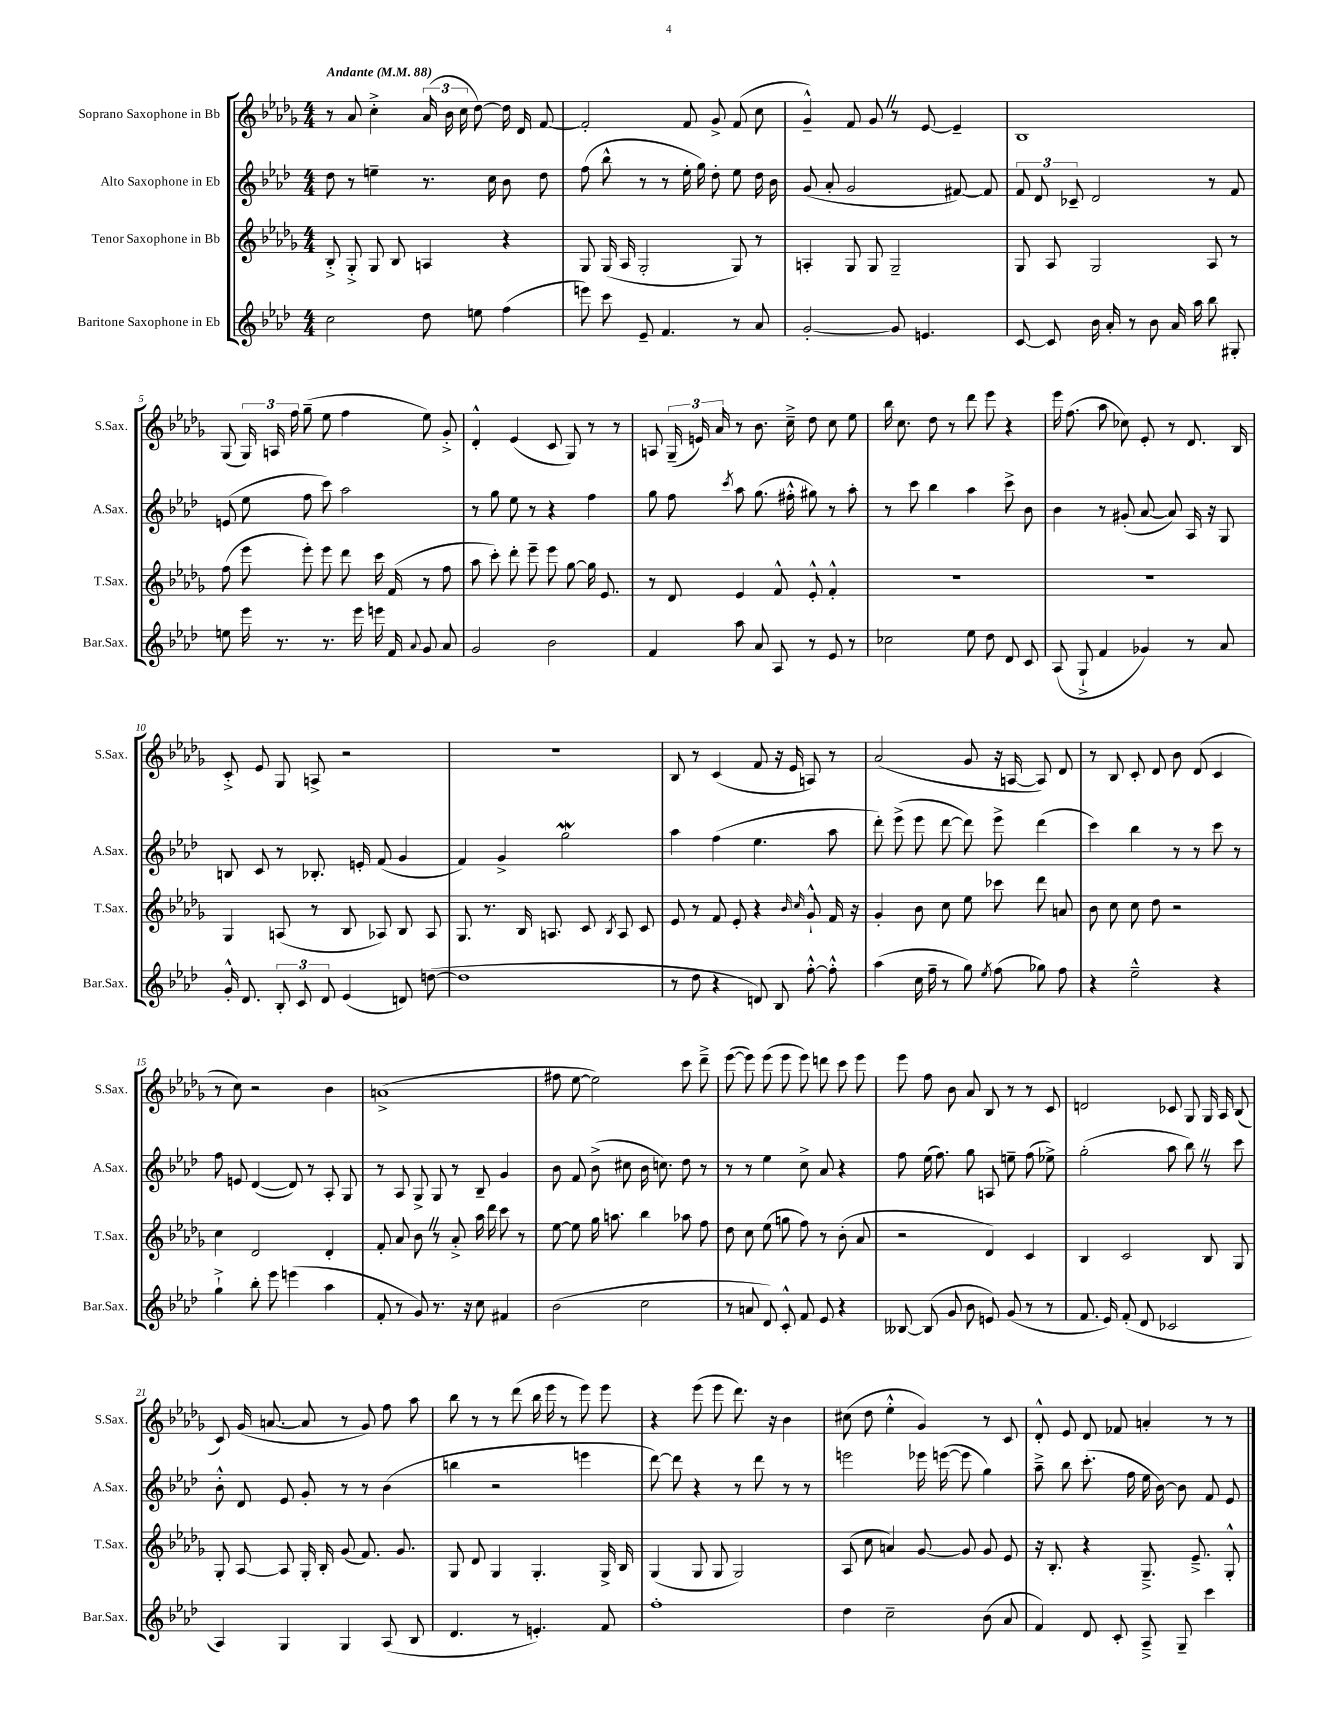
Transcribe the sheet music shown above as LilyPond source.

<<
\new StaffGroup <<
\new Staff = "s0" \with { instrumentName = "Soprano Saxophone in Bb" shortInstrumentName = "S.Sax." } {
    \clef treble \key des \major \numericTimeSignature \time 4/4 \tempo "Andante" 4 = 88
    \autoBeamOff r8 aes'8 c''4-.-> \tuplet 3/2 { aes'16( bes'16 c''16 } des''8~) des''16 des'16 f'8~ |
    f'2-. f'8 ges'8-> f'8( c''8 |
    ges'4---^) f'8 ges'8 \once \override BreathingSign.text = \markup { \musicglyph "scripts.caesura.straight" } \breathe r8 ees'8~ ees'4-- |
    bes1 |
    ges8( \tuplet 3/2 { ges16) a16 f''16 } ges''8--( ees''8 f''4 ees''8) ges'8-.-> |
    des'4-.-^ ees'4( c'8 ges8) r8 r8 |
    a8 \tuplet 3/2 { ges16--( e'16) aes'16 } r8 bes'8. c''16---> des''8 c''8 ees''8 |
    bes''16 c''8. des''8 r8 des'''8 ees'''8 r4 |
    ees'''16 f''8.( aes''8 ces''8) ees'8-. r8 des'8. bes16 |
    c'8-.-> ees'8 ges8 a8-> r2 |
    R1 |
    bes8 r8 c'4( f'8 r16 ees'16 a8) r8 |
    aes'2( ges'8 r16 a16~ a8) des'8 |
    r8 bes8 c'8-. des'8 bes'8 des'8( c'4 |
    r8 c''8) r2 bes'4 |
    a'1->( |
    fis''8 ees''8~ ees''2) c'''8 des'''8---> |
    ees'''8~( ees'''8) ees'''8( ees'''8 ees'''8) d'''8 c'''8 ees'''8 |
    ees'''8 f''8 bes'8 aes'8 bes8 r8 r8 c'8 |
    d'2 ces'8 ges8 ges16 aes16 bes8( |
    c'8) ges'16( a'8.~ a'8 r8 ges'8) f''8 aes''8 |
    bes''8 r8 r8 des'''8( bes''16 ees'''16 r8 ees'''8) ees'''8 |
    r4 ees'''8( ees'''8 des'''8.) r16 bes'4 |
    cis''8( des''8 ees''4-.-^ ges'4) r8 c'8 |
    des'8-.-^ ees'8 des'8 fes'8 a'4-. r8 r8 \bar "|." |
}
\new Staff = "s1" \with { instrumentName = "Alto Saxophone in Eb" shortInstrumentName = "A.Sax." } {
    \clef treble \key aes \major \numericTimeSignature \time 4/4
    \autoBeamOff des''8 r8 e''4-- r8. c''16 bes'8 des''8 |
    f''8( bes''8-^ r8 r8 ees''16-. g''16) des''8-. ees''8 des''16 bes'16 |
    g'8( aes'8-. g'2 fis'8~) fis'8 |
    \tuplet 3/2 { f'8 des'8 ces'8-- } des'2 r8 f'8 |
    e'8( ees''8 f''8 c'''8) aes''2 |
    r8 g''8 ees''8 r8 r4 f''4 |
    g''8 f''8 \acciaccatura { c'''8 } aes''8 g''8.( fis''16-.-^ gis''8) r8 aes''8-. |
    r8 c'''8 bes''4 aes''4 c'''8-> bes'8 |
    bes'4 r8 gis'8-.( aes'8~ aes'8) aes16 r16 g8 |
    b8 c'8 r8 bes8.-. e'16-. f'8( g'4 |
    f'4) g'4-> g''2\mordent |
    aes''4 f''4( ees''4. aes''8 |
    des'''8-.) ees'''8->( ees'''8 des'''8~ des'''8) ees'''8-> des'''4( |
    c'''4) bes''4 r8 r8 c'''8 r8 |
    f''8 e'8 des'4~( des'8) r8 aes8-. g8 |
    r8 aes8 g8-> g8 r8 bes8-- g'4 |
    bes'8 f'8 bes'8->( cis''8 bes'16 c''8.) des''8 r8 |
    r8 r8 ees''4 c''8-> aes'8 r4 |
    f''8 ees''16( f''8.) g''8 a8 e''8-- f''8( ees''8->) |
    g''2-.( aes''8 bes''8) \once \override BreathingSign.text = \markup { \musicglyph "scripts.caesura.straight" } \breathe r8 c'''8 |
    bes'8-.-^ des'8 ees'8 g'8-. r8 r8 bes'4( |
    b''4 r2 e'''4 |
    des'''8~) des'''8 r4 r8 des'''8 r8 r8 |
    e'''2 ees'''16 e'''16~( e'''8 g''4) |
    aes''8---> bes''8 c'''8.-.( f''16 ees''16 bes'16~) bes'8 f'8 ees'8 \bar "|." |
}
\new Staff = "s2" \with { instrumentName = "Tenor Saxophone in Bb" shortInstrumentName = "T.Sax." } {
    \clef treble \key des \major \numericTimeSignature \time 4/4
    \autoBeamOff bes8-.-> ges8-.-> ges8 bes8 a4 r4 |
    ges8 ges16( aes16 ges2-. ges8) r8 |
    a4-. ges8 ges8 ges2-- |
    ges8 aes8 ges2 aes8 r8 |
    f''8( ees'''8 ees'''8-.) ees'''8 des'''8 c'''16 f'16( r8 f''8 |
    aes''8 c'''8-.) des'''8-. ees'''8-- ees'''8 ges''8~ ges''16 ees'8. |
    r8 des'8 ees'4 f'8-^ ees'8-.-^ f'4-.-^ |
    R1 |
    R1 |
    ges4 a8( r8 bes8 aes8) bes8 aes8 |
    ges8. r8. bes16 a8. c'8 \acciaccatura { bes8 } a8 c'8 |
    ees'8 r8 f'8 ees'8-. r4 \grace { bes'16 c''16 } ges'8-!-^ f'16 r16 |
    ges'4-. bes'8 c''8 ees''8 ces'''8 des'''8 a'8 |
    bes'8 c''8 c''8 des''8 r2 |
    c''4 des'2 des'4-. |
    f'8-. aes'8 bes'8 \once \override BreathingSign.text = \markup { \musicglyph "scripts.caesura.straight" } \breathe r8 aes'8-.-> aes''16 des'''16 c'''8 r8 |
    ees''8~ ees''8 ges''16 a''8. bes''4 aes''8 f''8 |
    des''8 c''8 ees''8( g''8 f''8) r8 bes'8-.( aes'8 |
    r2 des'4) c'4 |
    bes4 c'2 bes8 ges8 |
    ges8-. aes8~ aes8 ges16-. bes16-. ges'8( f'8.) ges'8. |
    ges8 des'8 ges4 ges4.-. ges16-> bes16 |
    ges4( ges8 ges8 ges2) |
    aes8( c''8 a'4) ges'8~ ges'8 ges'8 ees'8 |
    r16 bes8.-. r4 ges8.---> ees'8.---> ges8-.-^ \bar "|." |
}
\new Staff = "s3" \with { instrumentName = "Baritone Saxophone in Eb" shortInstrumentName = "Bar.Sax." } {
    \clef treble \key aes \major \numericTimeSignature \time 4/4
    \autoBeamOff c''2 des''8 e''8 f''4( |
    e'''8) c'''8 ees'8-- f'4. r8 aes'8 |
    g'2~-. g'8 e'4. |
    c'8~ c'8 bes'16 aes'16-. r8 bes'8 aes'16 aes''16 bes''8 gis8-. |
    e''8 ees'''16 r8. r8. ees'''16 e'''16 f'16 \appoggiatura { aes'8 } g'8 aes'8 |
    g'2 bes'2 |
    f'4 aes''8 aes'8 aes8 r8 ees'8 r8 |
    ces''2 ees''8 des''8 des'8 c'8 |
    aes8( g8-!-> f'4 ges'4) r8 aes'8 |
    g'16-.-^ des'8. \tuplet 3/2 { bes8-. c'8 des'8 } ees'4( d'8) d''8~( |
    d''1 |
    r8 des''8 r4 d'8) bes8 f''8~-.-^ f''8-.-^ |
    aes''4( c''16 f''16-- r8 g''8) \acciaccatura { ees''8 } f''8( ges''8) f''8 |
    r4 ees''2---^ r4 |
    g''4-!-> bes''8-. ees'''8 e'''4( aes''4 |
    f'8-. r8 g'8) r8. r16 c''8 fis'4 |
    bes'2( c''2 |
    r8 a'8 des'8) c'8-.-^ f'8 ees'8 r4 |
    beses8~ beses8( g'8 bes'8 e'8) g'8( r8 r8 |
    f'8. ees'16) f'8-.( des'8 ces'2 |
    aes4) g4 g4 aes8( bes8 |
    des'4. r8 e'4.-.) f'8 |
    f''1-. |
    des''4 c''2-- bes'8( aes'8 |
    f'4) des'8 c'8-. aes8---> g8-- c'''4 \bar "|." |
}
>>
>>
